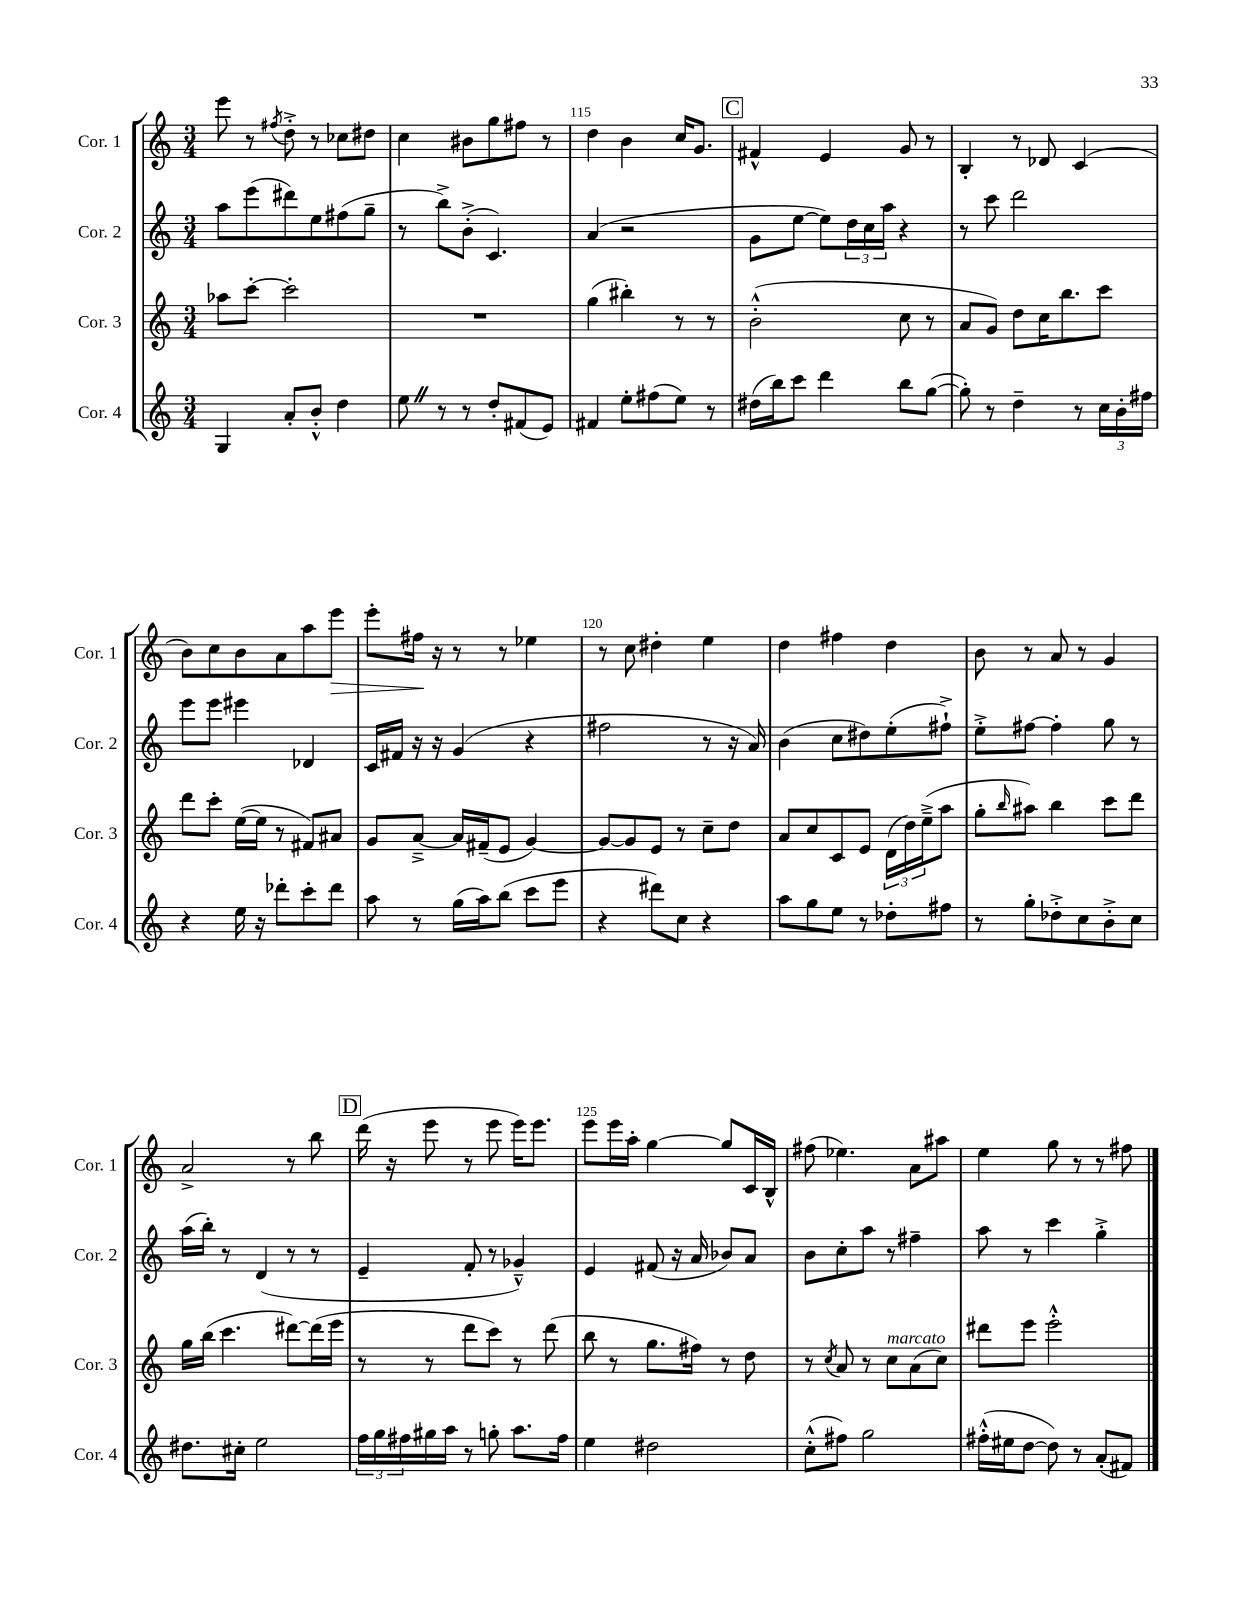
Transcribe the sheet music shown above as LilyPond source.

<<
\new StaffGroup <<
\new Staff = "s0" \with { instrumentName = "Cor. 1" shortInstrumentName = "Cor. 1" } {
    \clef treble \key c \major \numericTimeSignature \time 3/4
    e'''8 r8 \acciaccatura { fis''8 } d''8-.-> r8 ces''8 dis''8 |
    c''4 bis'8 g''8 fis''8 r8 |
    d''4 b'4 c''16 g'8. |
    \mark \markup { \box "C" } fis'4-^ e'4 g'8 r8 |
    b4-. r8 des'8 c'4( |
    b'8) c''8 b'8 a'8 a''8 e'''8\> |
    e'''8-. fis''16\! r16 r8 r8 ees''4 |
    r8 c''8 dis''4-. e''4 |
    d''4 fis''4 d''4 |
    b'8 r8 a'8 r8 g'4 |
    a'2-> r8 b''8 |
    \mark \markup { \box "D" } d'''16( r16 e'''8 r8 e'''8 e'''16) e'''8. |
    e'''8 e'''16 a''16-. g''4~ g''8 c'16 b16-^ |
    fis''8( ees''4.) a'8 ais''8 |
    e''4 g''8 r8 r8 fis''8 \bar "|." |
}
\new Staff = "s1" \with { instrumentName = "Cor. 2" shortInstrumentName = "Cor. 2" } {
    \clef treble \key c \major \numericTimeSignature \time 3/4
    a''8 e'''8( dis'''8) e''8 fis''8( g''8-- |
    r8 b''8->) b'8-.->( c'4.) |
    a'4( r2 |
    \mark \markup { \box "C" } g'8 e''8~ e''8) \tuplet 3/2 { d''16 c''16 a''16 } r4 |
    r8 c'''8 d'''2 |
    e'''8 e'''8 eis'''4 des'4 |
    c'16 fis'16 r16 r16 g'4( r4 |
    fis''2 r8 r16 a'16) |
    b'4( c''8 dis''8) e''8-.( fis''8-!->) |
    e''8-.-> fis''8~ fis''4-. g''8 r8 |
    a''16( b''16-.) r8 d'4( r8 r8 |
    \mark \markup { \box "D" } e'4-- f'8-. r8 ges'4---^) |
    e'4 fis'8( r16 a'16 bes'8) a'8 |
    b'8 c''8-. a''8 r8 fis''4-- |
    a''8 r8 c'''4 g''4-.-> \bar "|." |
}
\new Staff = "s2" \with { instrumentName = "Cor. 3" shortInstrumentName = "Cor. 3" } {
    \clef treble \key c \major \numericTimeSignature \time 3/4
    aes''8 c'''8~-. c'''2-. |
    R2. |
    g''4( bis''4-.) r8 r8 |
    \mark \markup { \box "C" } b'2-.-^( c''8 r8 |
    a'8 g'8) d''8 c''16 b''8. c'''8 |
    d'''8 c'''8-. e''16~( e''16 r8 fis'8) ais'8 |
    g'8 a'8~---> a'16 fis'16--( e'8 g'4~) |
    g'8~ g'8 e'8 r8 c''8-- d''8 |
    a'8 c''8 c'8 e'8 \tuplet 3/2 { d'16( d''16) e''16--->( } a''8 |
    g''8-. \grace { b''16 } ais''8) b''4 c'''8 d'''8 |
    g''16 b''16( c'''4. dis'''8~) dis'''16( e'''16 |
    \mark \markup { \box "D" } r8 r8 d'''8 c'''8) r8 d'''8( |
    b''8 r8 g''8. fis''16) r8 d''8 |
    r8 \acciaccatura { c''8 } a'8 r8 c''8^\markup { \italic "marcato" } a'8( c''8) |
    dis'''8 e'''8 e'''2-.-^ \bar "|." |
}
\new Staff = "s3" \with { instrumentName = "Cor. 4" shortInstrumentName = "Cor. 4" } {
    \clef treble \key c \major \numericTimeSignature \time 3/4
    g4 a'8-. b'8-.-^ d''4 |
    e''8 \once \override BreathingSign.text = \markup { \musicglyph "scripts.caesura.straight" } \breathe r8 r8 d''8-. fis'8( e'8) |
    fis'4 e''8-. fis''8( e''8) r8 |
    \mark \markup { \box "C" } dis''16( b''16) c'''8 d'''4 b''8 g''8~( |
    g''8-.) r8 d''4-- r8 \tuplet 3/2 { c''16 b'16-. fis''16 } |
    r4 e''16 r16 des'''8-. c'''8-. des'''8 |
    a''8 r8 g''16( a''16) b''8( c'''8 e'''8 |
    r4 dis'''8) c''8 r4 |
    a''8 g''8 e''8 r8 des''8-. fis''8 |
    r8 g''8-. des''8-.-> c''8 b'8-.-> c''8 |
    dis''8. cis''16-. e''2 |
    \mark \markup { \box "D" } \tuplet 3/2 { f''16 g''16 fis''16 } gis''16 a''16 r8 g''8-. a''8. fis''16 |
    e''4 dis''2 |
    c''8-.-^( fis''8) g''2 |
    fis''16-.-^( eis''16 d''8~ d''8) r8 a'8-.( fis'8) \bar "|." |
}
>>
>>
\layout { \context { \Score currentBarNumber = #113 \override BarNumber.break-visibility = ##(#f #t #t) barNumberVisibility = #(every-nth-bar-number-visible 5) } }
